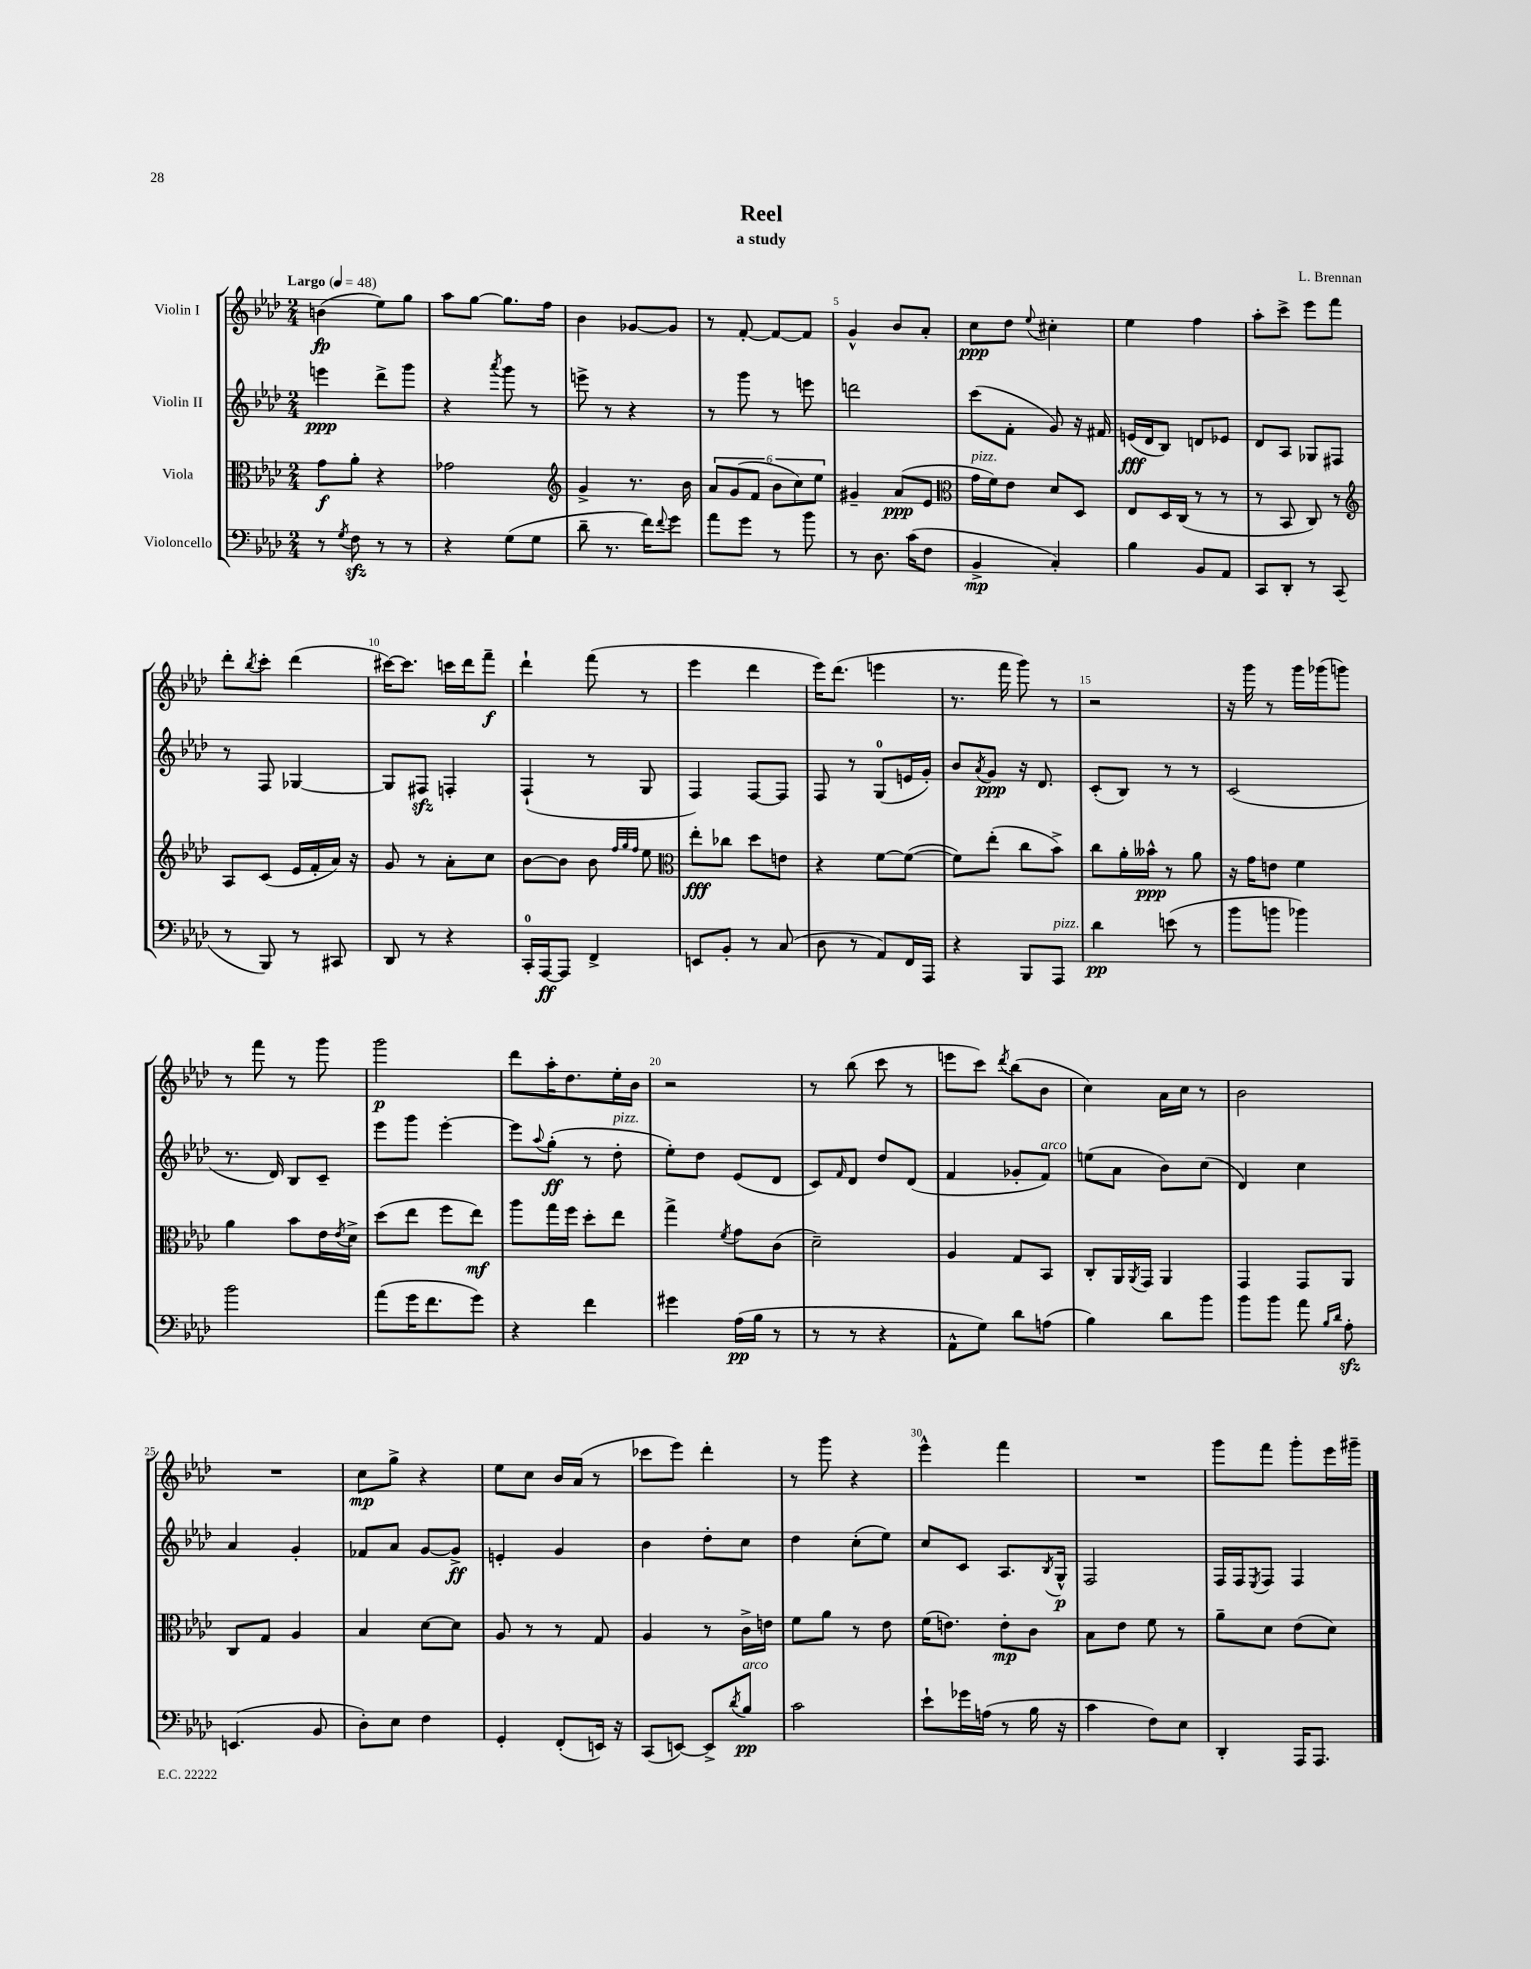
\header { title = "Reel" composer = "L. Brennan" subtitle = "a study" }
<<
\new StaffGroup <<
\new Staff = "s0" \with { instrumentName = "Violin I" } {
    \clef treble \key aes \major \numericTimeSignature \time 2/4 \tempo "Largo" 4 = 48
    b'4\fp( ees''8) g''8 |
    aes''8 g''8~ g''8. f''16 |
    bes'4 ges'8~ ges'8 |
    r8 f'8~-. f'8~ f'8 |
    g'4-^ bes'8 aes'8-. |
    c''8\ppp des''8 \appoggiatura { ees''8 } cis''4-. |
    ees''4 f''4 |
    aes''8-. c'''8-> ees'''8 f'''8 |
    des'''8-. \acciaccatura { bes''8 } c'''8-. des'''4( |
    cis'''16~) cis'''8. c'''16 des'''16 f'''8--\f |
    des'''4-! f'''8( r8 |
    ees'''4 des'''4 |
    ees'''16) des'''8.( e'''4 |
    r8. f'''16 g'''8) r8 |
    r2 |
    r16 g'''16 r8 g'''16 ges'''16( g'''8) |
    r8 f'''8 r8 g'''8 |
    g'''2\p |
    des'''8 aes''16-. des''8. ees''16-. bes'16 |
    r2 |
    r8 bes''8( c'''8 r8 |
    e'''8 c'''8) \acciaccatura { des'''8 } bes''8( bes'8 |
    c''4) aes'16 c''16 r8 |
    bes'2 |
    R2 |
    c''8\mp g''8-> r4 |
    ees''8 c''8 bes'16 aes'16( r8 |
    ces'''8 ees'''8) des'''4-. |
    r8 g'''8 r4 |
    ees'''4-^ f'''4 |
    R2 |
    g'''8 f'''8 g'''8-. ees'''16 gis'''16-- \bar "|." |
}
\new Staff = "s1" \with { instrumentName = "Violin II" } {
    \clef treble \key aes \major \numericTimeSignature \time 2/4
    e'''4\ppp des'''8-> g'''8 |
    r4 \acciaccatura { aes'''8 } g'''8 r8 |
    e'''8-> r8 r4 |
    r8 g'''8 r8 e'''8 |
    d'''2 |
    c'''8( f'8-. g'8) r16 fis'16 |
    e'16\fff( des'16 bes8) d'8 ees'8 |
    des'8 aes8 ges8 fis8 |
    r8 f8 ges4~ |
    ges8 fis8\sfz f4-. |
    f4-!( r8 g8 |
    f4) f8~ f8 |
    f8 r8 g8-0( e'16 g'16-.) |
    bes'8 \acciaccatura { aes'8 } g'8\ppp r16 des'8. |
    c'8-.( bes8) r8 r8 |
    c'2( |
    r8. des'16) bes8 c'8-- |
    ees'''8 g'''8 ees'''4~-. |
    ees'''8 \appoggiatura { aes''8 } g''8-.\ff( r8 des''8-.^\markup { \italic "pizz." } |
    ees''8-.) des''8 ees'8( des'8 |
    c'8) \grace { f'16 } des'8 des''8 des'8( |
    f'4 ges'8-. f'8^\markup { \italic "arco" }) |
    e''8( aes'8 bes'8) c''8( |
    des'4) c''4 |
    aes'4 g'4-. |
    fes'8 aes'8 g'8~ g'8->\ff |
    e'4-. g'4 |
    bes'4 des''8-. c''8 |
    des''4 c''8-.( ees''8) |
    c''8 c'8 aes8. \acciaccatura { bes8 } g16-^\p |
    f2 |
    f16 f16 \acciaccatura { ees8 } f8 f4 \bar "|." |
}
\new Staff = "s2" \with { instrumentName = "Viola" } {
    \clef alto \key aes \major \numericTimeSignature \time 2/4
    g'8\f aes'8-. r4 |
    ges'2 |
    \clef treble g'4-> r8. bes'16 |
    \tuplet 6/4 { aes'8 g'8( f'8 bes'8 c''8) ees''8 } |
    gis'4-- aes'8\ppp( ees'8 |
    \clef alto g'16^\markup { \italic "pizz." } f'16) ees'8 des'8 des8 |
    ees8 des16 c16( r8 r8 |
    r8 bes,8 c8) r8 |
    \clef treble aes8 c'8( ees'16 f'16-. aes'16) r16 |
    g'8 r8 aes'8-. c''8 |
    bes'8~ bes'8 bes'8 \grace { f''32 g''32 f''32 } ees''8 |
    \clef alto ees''8-.\fff ces''8 des''8 e'8 |
    r4 f'8~ f'8~( |
    f'8) ees''8-.( c''8 bes'8->) |
    c''8 aes'16-. beses'16-^\ppp r8 aes'8 |
    r16 g'16 e'8 f'4 |
    aes'4 bes'8 ees'16 \acciaccatura { ees'8 } des'16-> |
    des''8( ees''8 f''8 ees''8\mf) |
    aes''8 g''16 f''16 des''8-. ees''8 |
    g''4-> \acciaccatura { f'8 } g'8 c'8( |
    des'2--) |
    aes4 g8 bes,8 |
    c8-. aes,16 \acciaccatura { aes,8 } g,16 aes,4 |
    g,4 g,8 aes,8 |
    c8 g8 aes4 |
    bes4 des'8~ des'8 |
    aes8 r8 r8 g8 |
    aes4 r8 c'16-> e'16 |
    f'8 aes'8 r8 ees'8 |
    f'16( e'8.) e'8-.\mp c'8 |
    bes8 ees'8 f'8 r8 |
    aes'8-- des'8 ees'8( des'8) \bar "|." |
}
\new Staff = "s3" \with { instrumentName = "Violoncello" } {
    \clef bass \key aes \major \numericTimeSignature \time 2/4
    r8 \acciaccatura { g8 } f8\sfz r8 r8 |
    r4 g8( g8 |
    des'8-- r8. f'16) \appoggiatura { f'8 } g'8 |
    aes'8 g'8 r8 bes'8 |
    r8 des8. c'16( f8 |
    bes,4->\mp c4-.) |
    bes4 bes,8 aes,8 |
    c,8 des,8-. r8 c,8( |
    r8 bes,,8) r8 cis,8 |
    des,8 r8 r4 |
    c,16-0-. aes,,16~\ff aes,,8 f,4-> |
    e,8 bes,8-. r8 c8( |
    des8 r8 aes,8) f,16 aes,,16 |
    r4 bes,,8 aes,,8^\markup { \italic "pizz." } |
    des'4\pp e'8( r8 |
    bes'8 b'8 bes'4) |
    bes'2 |
    aes'8( g'16 f'8. g'8) |
    r4 f'4 |
    gis'4 aes16\pp( bes16 r8 |
    r8 r8 r4 |
    aes,8-^ g8) des'8 a8( |
    bes4) des'8 bes'8 |
    bes'8 bes'8 aes'8 \grace { bes16 des'16 } aes8-.\sfz |
    e,4.( bes,8 |
    des8-.) ees8 f4 |
    g,4-. f,8-.( e,16) r16 |
    c,8( e,8~) e,8-> \acciaccatura { des'8 } bes8\pp^\markup { \italic "arco" } |
    c'2 |
    ees'8-! ges'16 a16( r8 bes16 r16 |
    c'4 f8) ees8 |
    des,4-. aes,,16 aes,,8. \bar "|." |
}
>>
>>
\layout { \context { \Score \override BarNumber.break-visibility = ##(#f #t #t) barNumberVisibility = #(every-nth-bar-number-visible 5) } }
